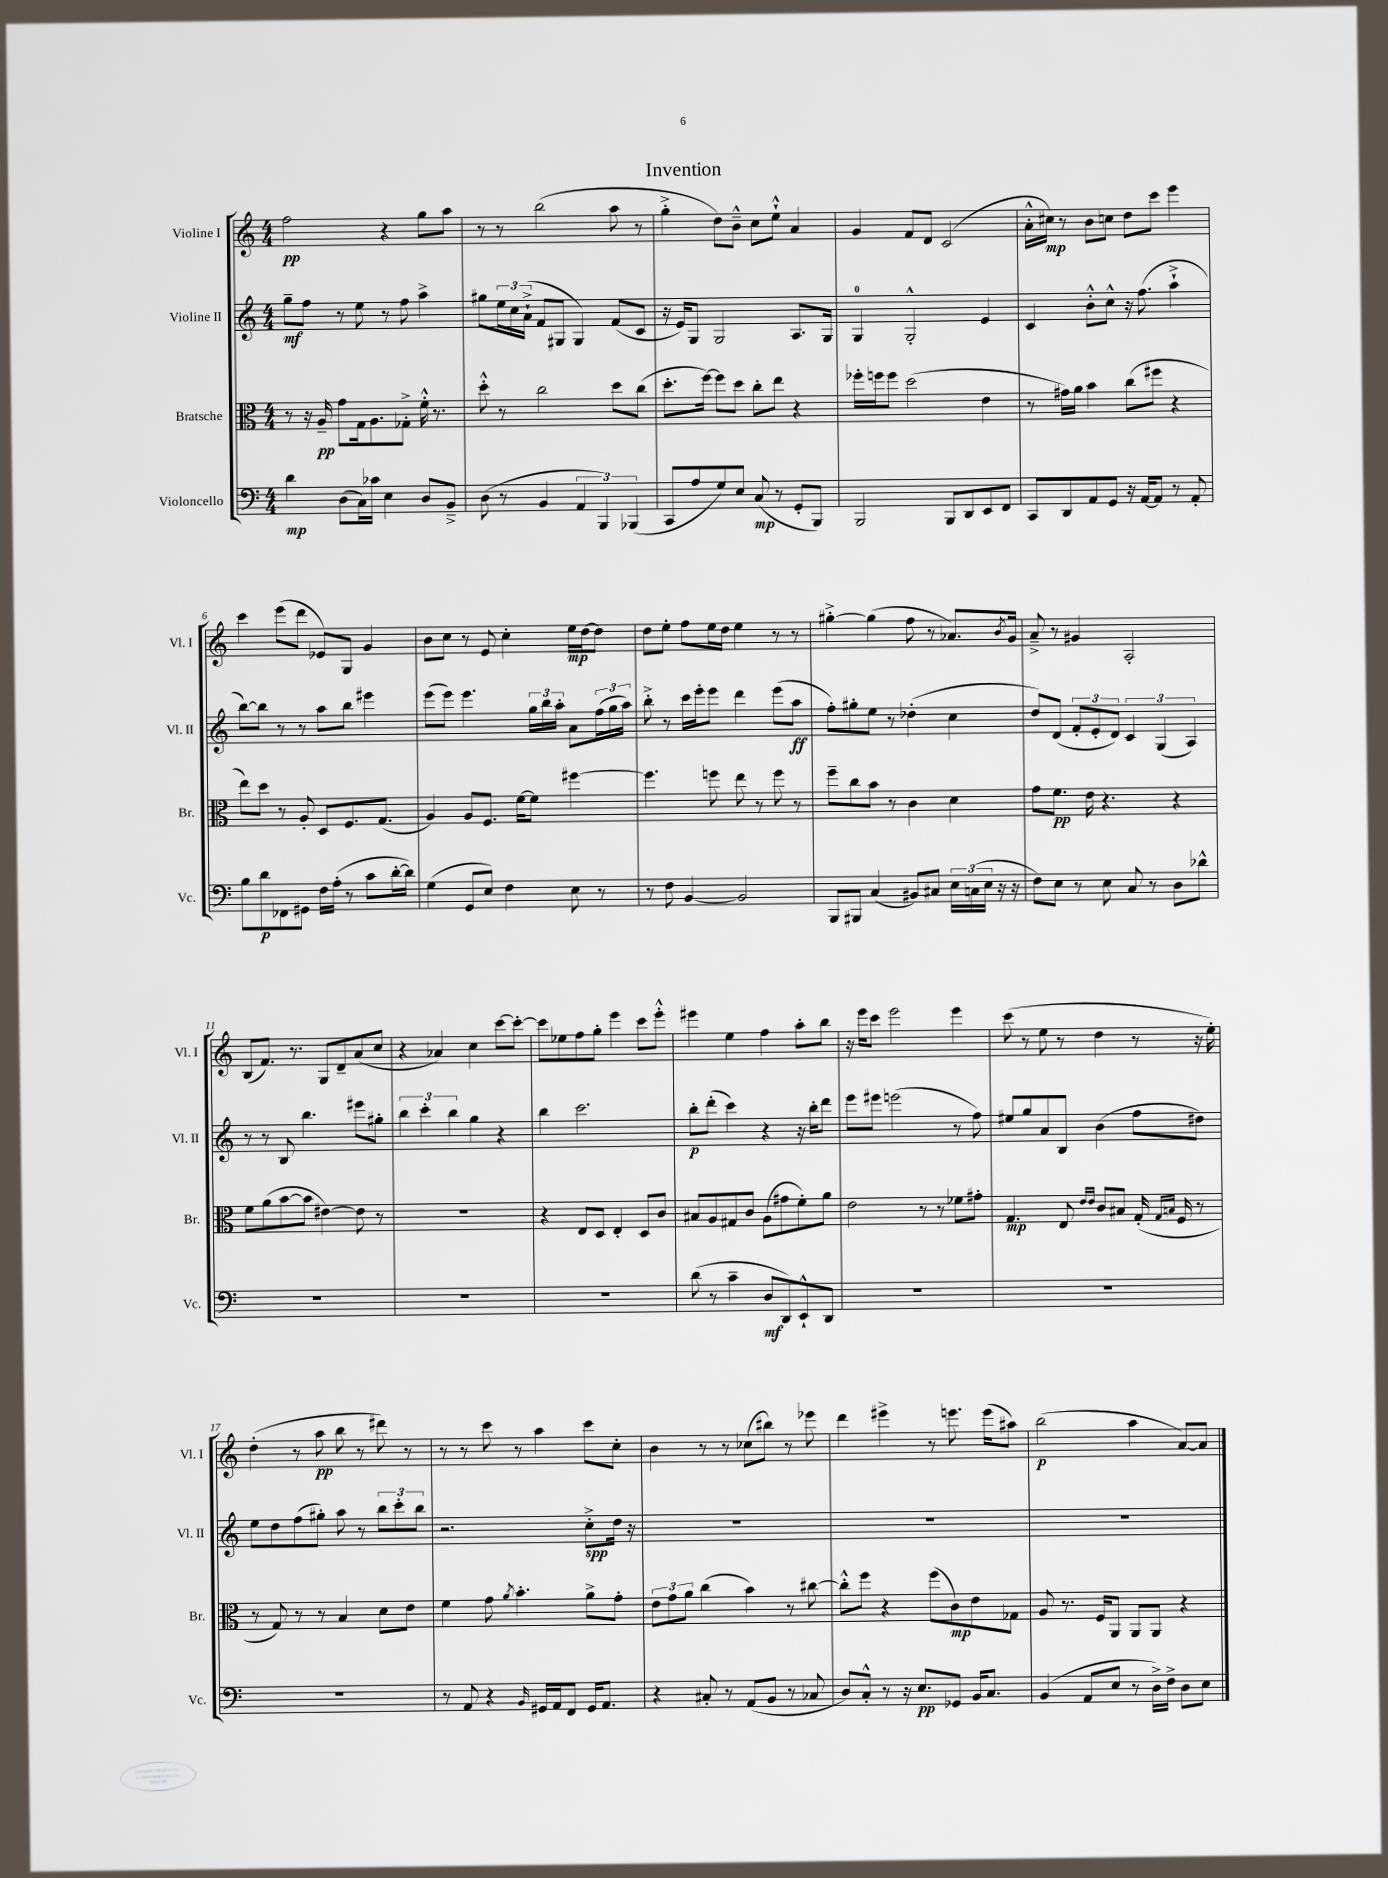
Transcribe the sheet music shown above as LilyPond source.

\header { title = "Invention" }
<<
\new StaffGroup <<
\new Staff = "s0" \with { instrumentName = "Violine I" shortInstrumentName = "Vl. I" } {
    \clef treble \key c \major \numericTimeSignature \time 4/4
    f''2\pp r4 g''8 a''8 |
    r8 r8 b''2( a''8 r8 |
    g''4-.-> d''8) b'8---^ c''8 e''8-!-^ a'4 |
    g'4 f'8 d'8 c'2( |
    a'16-.-^ cis''16\mp) r8 b'8 c''8 d''8 c'''8 e'''4 |
    c'''4 e'''8( d'''8 ees'8) g8 g'4 |
    b'8 c''8 r8 e'8 c''4-. e''16\mp d''16~ d''8 |
    d''8 e''8-. f''8 e''16 d''16 e''4 r8 r8 |
    gis''4~-.-> gis''4( f''8 r8 aes'8.) \acciaccatura { b'8 } g'16 |
    a'8---> r8 gis'4 a2-. |
    b8( f'8.) r8. g8 d'8-- a'8( c''8 |
    r4 aes'4) c''4 c'''8~ c'''8~-. |
    c'''8 ees''8 f''8 g''8-. e'''4 c'''8 e'''8-.-^ |
    eis'''4 e''4 f''4 a''8-. b''8 |
    r16 e'''16 c'''8 e'''2 e'''4 |
    c'''8( r8 e''8 r8 d''4 r8 r16 e''16-.) |
    d''4-.( r8 a''8\pp b''8 r8 dis'''8) r8 |
    r8 r8 c'''8 r8 a''4 c'''8 c''8-. |
    b'4 r8 r8 ces''8( bis''8) r8 ees'''8 |
    d'''4 eis'''4-> r8 e'''8. e'''16( ais''8) |
    b''2\p( a''4 a'8~) a'8 \bar "|." |
}
\new Staff = "s1" \with { instrumentName = "Violine II" shortInstrumentName = "Vl. II" } {
    \clef treble \key c \major \numericTimeSignature \time 4/4
    g''8--\mf f''8 r8 e''8 r8 f''8 a''4-> |
    gis''8 \tuplet 3/2 { e''16 c''16 a'16-!->( } f'8 gis8 gis4) f'8( c'8 |
    r16 e'16) g8 g2 a8. g16 |
    g4-0 g2-.-^ e'4 |
    c'4 b'8-.-^ c''8-^ r16 f''8.( a''4-!-> |
    b''8~) b''8 r8 r8 a''8 b''8 eis'''4 |
    e'''8( e'''8) e'''4. \tuplet 3/2 { g''16 b''16 a''16-. } a'8 \tuplet 3/2 { f''16( g''16 a''16) } |
    b''8-.-> r8 c'''16 e'''16-. e'''8 d'''4 e'''8( a''8\ff |
    f''8-.) gis''8-. e''8 r8 des''4-.( c''4 |
    d''8) d'8( \tuplet 3/2 { f'8-. e'8-. d'8) } \tuplet 3/2 { c'4 g4( a4) } |
    r8 r8 b8 b''4. eis'''8 gis''8-. |
    \tuplet 3/2 { b''4 c'''4-. b''4 } g''4 r4 |
    b''4 c'''2. |
    b''8-.\p d'''8-.( c'''4) r4 r16 b''16-. d'''8 |
    e'''8 eis'''8 e'''2( r8 f''8) |
    eis''8 g''8 a'8 b8 b'4( f''8 dis''8) |
    e''8 d''8 f''8( gis''8-.) a''8 r8 \tuplet 3/2 { b''8 c'''8-. b''8 } |
    r2. c''8-.->\spp d''16 r16 |
    R1 |
    R1 |
    R1 \bar "|." |
}
\new Staff = "s2" \with { instrumentName = "Bratsche" shortInstrumentName = "Br." } {
    \clef alto \key c \major \numericTimeSignature \time 4/4
    r8 r16 a16--\pp g'8 g16 a8. ges8-.-> f'16-.-^ r8. |
    d''8-.-^ r8 c''2 d''8 c''8( |
    d''8.-. f''16~) f''8 d''8 c''8-. e''8 r4 |
    fes''16-. f''16 f''8 d''2( e'4 |
    r8 gis'16) a'16 b'4 c''8( fis''8 r4 |
    e''8) d''8 r8 a8-. d8 f8. g8.( |
    a4) a8 f8. f'16~ f'8 fis''4~ |
    fis''4. f''8 e''8 r8 f''8 r8 |
    f''8-- c''8 b'8 r8 c'4 d'4 |
    g'8 f'8.\pp e'16 r4. r4 |
    f'8 a'8( b'8~ b'8 eis'4~) eis'8 r8 |
    R1 |
    r4 e8 d8 e4-. d8 c'8 |
    bis8 a8 gis8 c'8 a8( gis'8 f'8-.) a'8 |
    e'2 r8 r8 fes'8 gis'8-. |
    g4.\mp e8 \grace { e'16 e'16 } c'8 bis8 g16-.( \grace { g16 b16 } f16 r8 |
    r8 g8) r8 r8 b4 d'8 e'8 |
    f'4 g'8 \acciaccatura { a'8 } b'4.-. a'8-> g'8-. |
    \tuplet 3/2 { e'8 g'8 a'8 } c''4( b'4) r8 cis''8~ |
    cis''8-.-^ f''8 r4 f''8( c'8\mp) e'8 ges8 |
    a8 r8. f16 a,8 a,8 a,8 r4 \bar "|." |
}
\new Staff = "s3" \with { instrumentName = "Violoncello" shortInstrumentName = "Vc." } {
    \clef bass \key c \major \numericTimeSignature \time 4/4
    d'4\mp d8( c16) ces'16 e4 d8 b,8---> |
    d8( r8 b,4 \tuplet 3/2 { a,4 b,,4) bes,,4( } |
    c,8 a8 g8) e8 c8\mp( r8 g,8-. b,,8) |
    b,,2 b,,8 d,8 e,8 f,8 |
    c,8 d,8 a,8 g,8 r16 a,16~ a,8 r8 a,8-. |
    b8 d'8\p fes,8 gis,8 f16 a16-.( r8 c'8 d'16~-. d'16) |
    g4( g,8 e8) f4 e8 r8 |
    r8 f8 b,4~ b,2 |
    b,,8 bis,,8 c4( bis,8) cis8 \tuplet 3/2 { e16 c16( e16 } r16 r16 |
    f8) e8 r8 e8 c8 r8 d8 des'8-^ |
    R1 |
    R1 |
    R1 |
    d'8( r8 c'4-- d8\mf d,8) e,8-!-^ d,8 |
    R1 |
    R1 |
    R1 |
    r8 a,8 r4 \grace { b,16 } gis,16 a,16 f,8 gis,16 a,8. |
    r4 cis8-. r8 a,8( b,8 r8 ces8 |
    d8) c8-.-^ r8 r16 e8.\pp ges,8 b,16 c8. |
    b,4( a,8 e8 r8 d16->) f16-> d8 e8 \bar "|." |
}
>>
>>
